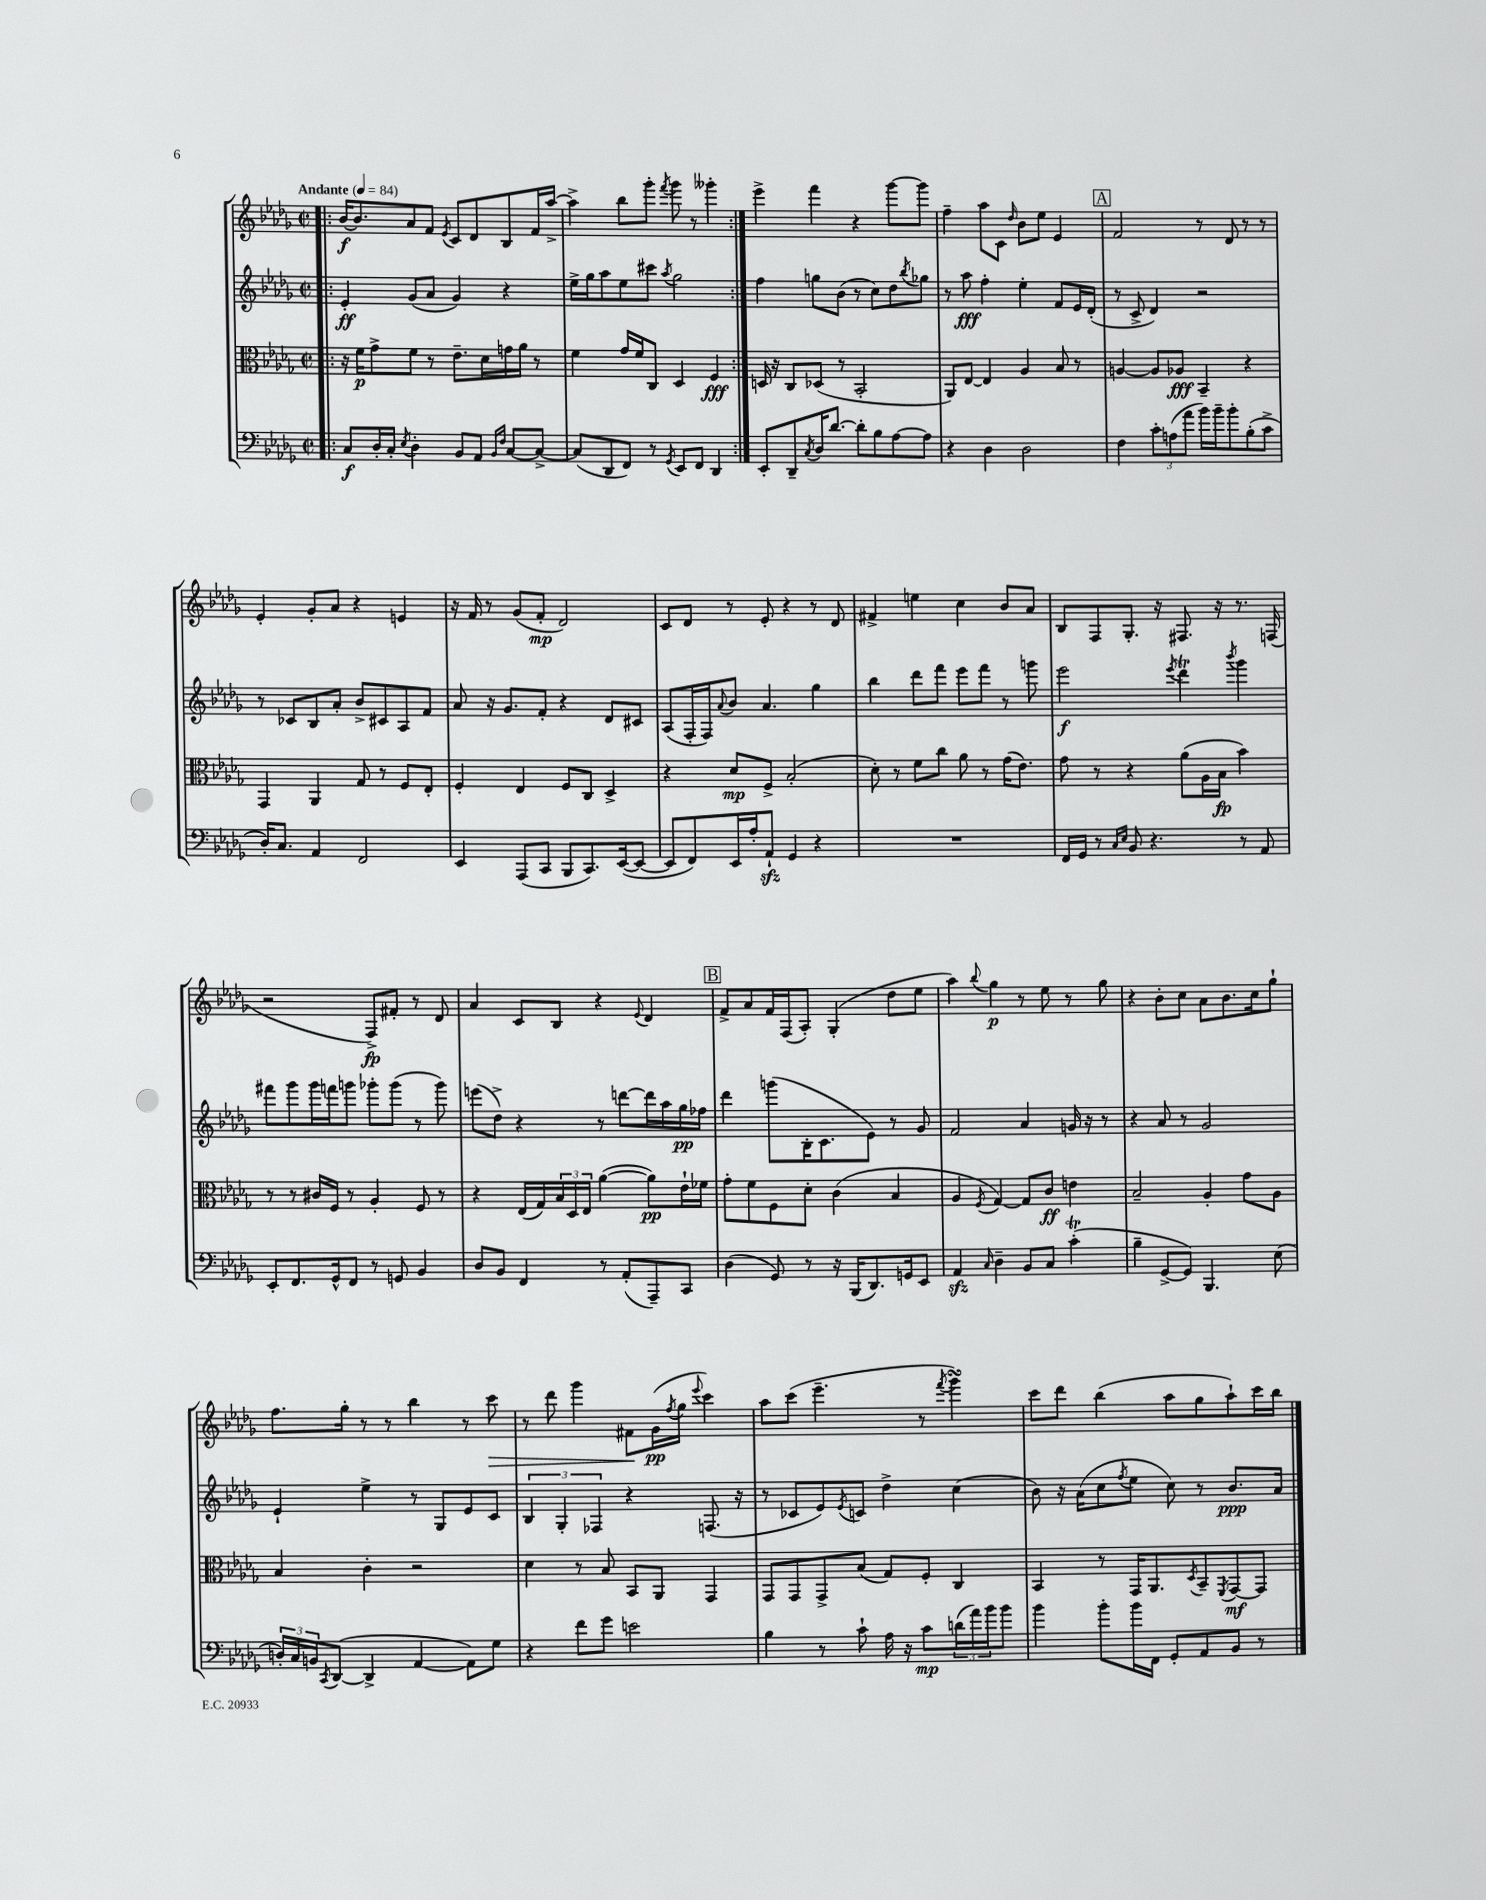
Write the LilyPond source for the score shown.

<<
\new StaffGroup <<
\new Staff = "s0" {
    \clef treble \key des \major \defaultTimeSignature \time 2/2 \tempo "Andante" 4 = 84
    \repeat volta 2 { \bar ".|:" bes'16~\f bes'8. aes'8 f'8 \acciaccatura { ees'8 } c'8 des'8 bes8 f'16 aes''16~-> |
    aes''4-> bes''8 ges'''8-. \acciaccatura { f'''8 } ges'''8 r8 geses'''4-. | }
    ees'''4-> f'''4 r4 ges'''8~ ges'''8 |
    f''4-- aes''8 c'8 \grace { des''16 } bes'8 ees''8 ees'4 |
    \mark \markup { \box "A" } f'2 r8 des'8 r8 r8 |
    ees'4-. ges'8-. aes'8 r4 e'4 |
    r16 f'16 r8 ges'8( f'8-.\mp des'2) |
    c'8 des'8 r8 ees'8-. r4 r8 des'8 |
    fis'4-> e''4 c''4 bes'8 aes'8 |
    bes8 f8 ges8.-. r16 fis8. r16 r8. f16( |
    r2 f8->\fp) fis'8-. r8 des'8 |
    aes'4 c'8 bes8 r4 \appoggiatura { ees'8 } des'4 |
    \mark \markup { \box "B" } f'8-> aes'8 f'16 f16( aes8-.) ges4-.( des''8 ees''8 |
    aes''4) \appoggiatura { bes''8 } ges''4\p r8 ees''8 r8 ges''8 |
    r4 bes'8-. c''8 aes'8 bes'8. c''16 ges''8-! |
    f''8. ges''16-. r8 r8 bes''4 r8 c'''8\> |
    r8 des'''8 ges'''4 fis'8\! ges'16\pp( \acciaccatura { f''8 } ges''16 \appoggiatura { ees'''8 } c'''4) |
    aes''8 c'''8( ees'''4.-- r8 \acciaccatura { f'''8 } ges'''4\turn) |
    c'''8 des'''8 bes''4( aes''8 ges''8 aes''8-!) c'''16 bes''16 \bar "|." |
}
\new Staff = "s1" {
    \clef treble \key des \major \defaultTimeSignature \time 2/2
    \repeat volta 2 { \bar ".|:" ees'4-.\ff ges'8( aes'8 ges'4) r4 |
    ees''16-> ges''16 aes''8 ees''8 cis'''8 \acciaccatura { aes''8 } ges''2 | }
    f''4 g''8 bes'8( r8 c''8) des''8 \acciaccatura { bes''8 } ges''8 |
    r8 aes''8\fff f''4-. ees''4-. f'8 ees'16 des'16-.( |
    \mark \markup { \box "A" } r8 c'8-> des'4) r2 |
    r8 ces'8 bes8 aes'8-. bes'8-> cis'8 aes8 f'8 |
    aes'8 r16 ges'8. f'8-. r4 des'8 cis'8 |
    aes8( f16-. f16) \appoggiatura { aes'8 } bes'8 aes'4. ges''4 |
    bes''4 des'''8 f'''8 ees'''8 f'''8 r8 g'''8 |
    ees'''2\f \acciaccatura { ees'''8 } des'''4\trill \acciaccatura { bes'''8 } ges'''4 |
    fis'''8 ges'''8 ges'''16 f'''16 g'''8 ges'''8-. ges'''8( r8 ges'''8) |
    e'''8( des''8->) r4 r8 d'''8~ d'''16 aes''16 ges''16\pp fes''16 |
    \mark \markup { \box "B" } des'''4 g'''8( bes16-. c'8. ees'8) r8 ges'8 |
    f'2 aes'4 g'16 r16 r8 |
    r4 aes'8 r8 ges'2 |
    ees'4-! ees''4-> r8 ges8 ees'8 c'8 |
    \tuplet 3/2 { bes4 ges4-. fes4 } r4 f8.( r16 |
    r8 ces'8 ees'8) \acciaccatura { ees'8 } c'8 des''4-> c''4( |
    bes'8) r16 aes'16( c''8 \acciaccatura { f''8 } ees''8 c''8) r8 bes'8.\ppp aes'16 \bar "|." |
}
\new Staff = "s2" {
    \clef alto \key des \major \defaultTimeSignature \time 2/2
    \repeat volta 2 { \bar ".|:" r16 f'16\p ges'8-> f'8 r8 ees'8.-- des'16 g'16 aes'16 r8 |
    f'4 ges'16 f'16 c8 des4 f4\fff | }
    d16 r16 c8 des8( r8 bes,2-. |
    aes,8) ees8~ ees4 aes4 bes8 r8 |
    \mark \markup { \box "A" } a4~ a8 aes8\fff bes,4-- r4 |
    ges,4 aes,4 ges8 r8 f8 ees8-. |
    f4-. ees4 f8 c8 des4-> |
    r4 des'8\mp f8-> bes2-.( |
    des'8-.) r8 f'8 c''8 aes'8 r8 ges'16( ees'8.) |
    ges'8 r8 r4 aes'8( aes16 bes16\fp bes'4) |
    r8 r8 cis'16 f16 r8 aes4-. f8 r8 |
    r4 ees16( ges16) \tuplet 3/2 { bes16 des16 ees16 } aes'4~( aes'8\pp) ees'16-! fes'16 |
    \mark \markup { \box "B" } ges'8-. f'8 f8 des'8-. c'4( bes4 |
    aes4 \acciaccatura { f8 } ges4~) ges8 c'8\ff e'4 |
    bes2-- aes4-. ges'8 aes8 |
    bes4 c'4-. r2 |
    des'4 r8 bes8 bes,8 aes,8 ges,4 |
    ges,8 ges,8 ges,8-> bes8( ges8) f8-. c4 |
    bes,4 r8 ges,16 aes,8. \acciaccatura { des8 } bes,8-- \acciaccatura { f,8 } ges,8~\mf ges,8 \bar "|." |
}
\new Staff = "s3" {
    \clef bass \key des \major \defaultTimeSignature \time 2/2
    \repeat volta 2 { \bar ".|:" c8\f des16-. c16-. \acciaccatura { ees8 } des4-. bes,8 aes,8 \grace { bes,16 f16 } c8~ c8~-> |
    c8( des,8 f,8) r8 \acciaccatura { ges,8 } ees,8 f,8 des,4 | }
    ees,8-. des,8-- \acciaccatura { c8 } des16 des'8.~ des'8-. bes8 aes8~ aes8 |
    r4 des4 des2 |
    \mark \markup { \box "A" } f4 \tuplet 3/2 { c'8-. a8( aes'8 } bes'16) bes'16-- bes'8-. bes8-.( c'8-> |
    des16-.) c8. aes,4 f,2 |
    ees,4 aes,,8( c,8 bes,,8 c,8.) ees,16~( ees,8~ |
    ees,8 f,8) ees,16 aes16-. aes,8-!\sfz ges,4 r4 |
    R1 |
    f,16 ges,16 r8 \grace { c16 ees16 } bes,8 r4. r8 aes,8 |
    ees,8-. f,8. ges,16-^ f,8 r8 g,8 bes,4 |
    des8 bes,8 f,4 r8 aes,8-.( aes,,8--) c,8 |
    \mark \markup { \box "B" } des4( ges,8) r8 r16 bes,,16( des,8.) g,16 ees,8 |
    aes,4\sfz \grace { c16 } des4-- bes,8 c8 c'4-.\trill( |
    bes4-- ges,8~-> ges,8) bes,,4. ees8( |
    \tuplet 3/2 { d16-.) c16 b,16 } \acciaccatura { c,8 } des,8~( des,4-> aes,4~ aes,8) ges8 |
    r4 f'8 ges'8 e'2 |
    bes4 r8 c'8-! aes16 r16 c'8\mp \tuplet 3/2 { d'16( aes'16) bes'16 } bes'8 |
    bes'4 bes'8-. bes'16 f,16 ges,8-. aes,8 bes,8 r8 \bar "|." |
}
>>
>>
\layout { \context { \Score \remove "Bar_number_engraver" } }
